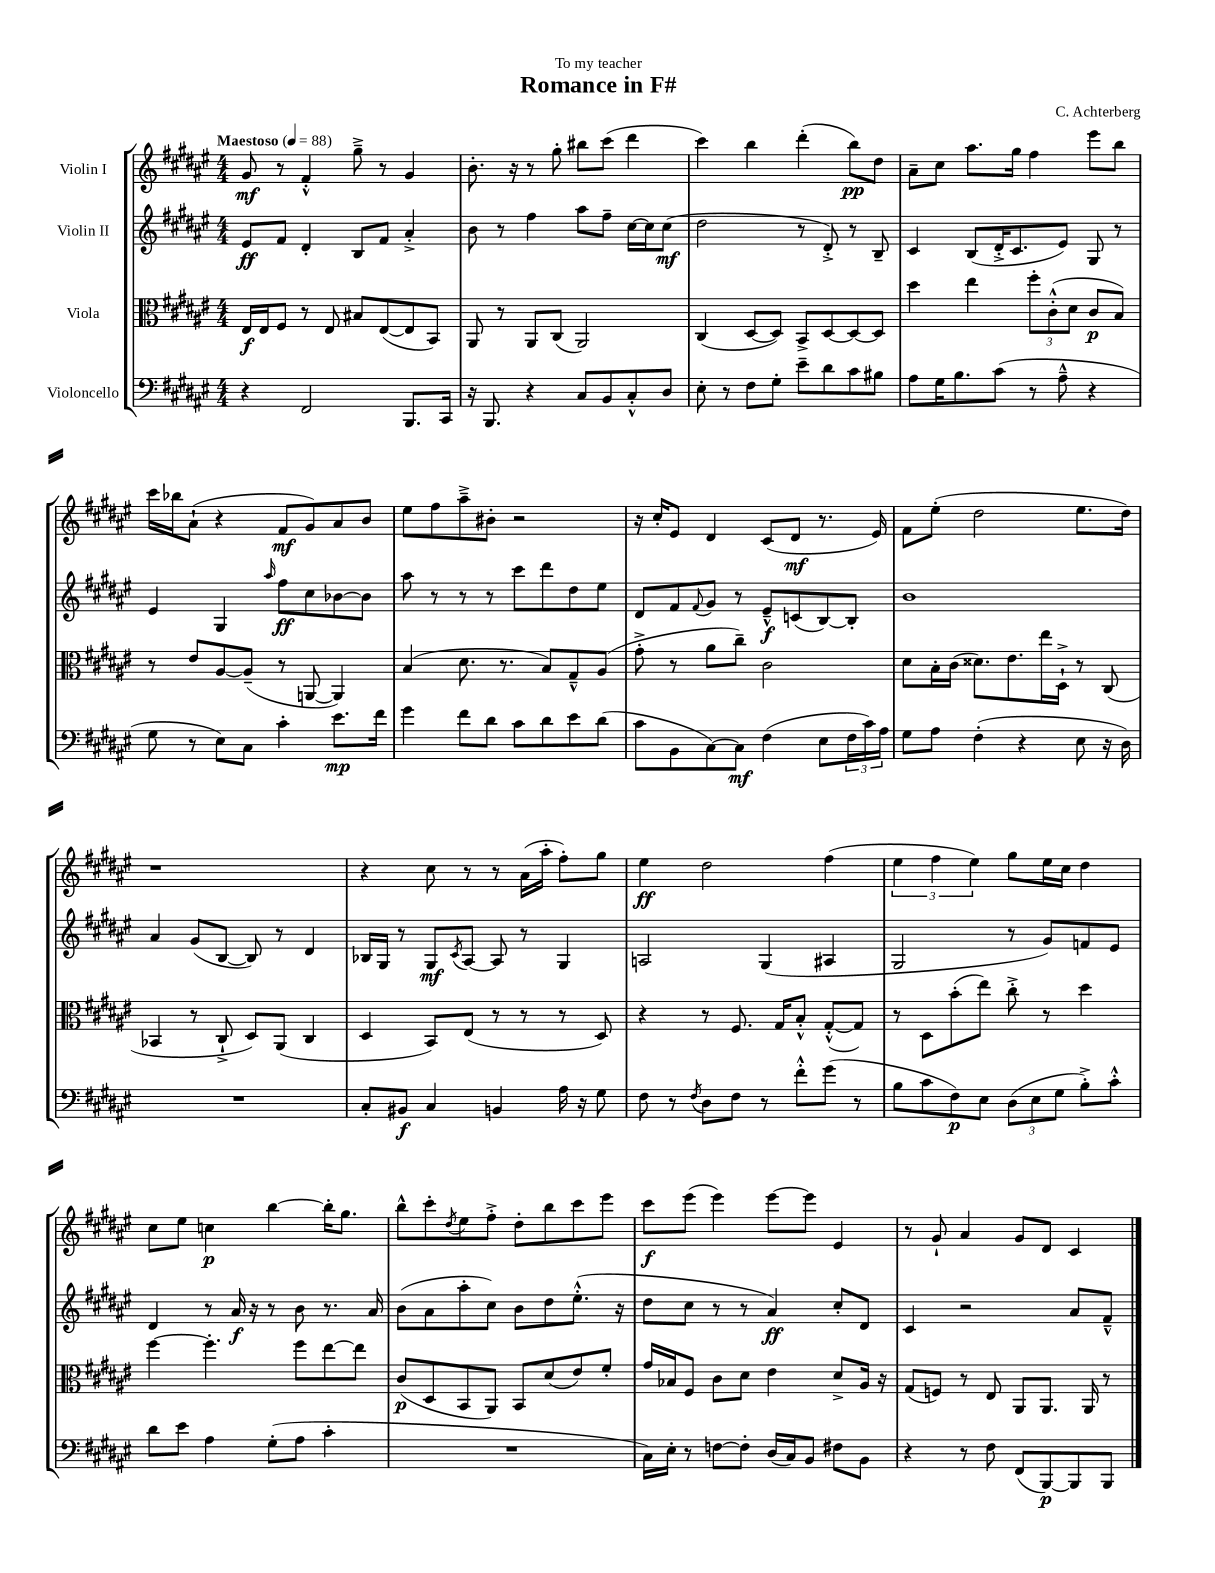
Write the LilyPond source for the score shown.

\header { title = "Romance in F#" composer = "C. Achterberg" dedication = "To my teacher" }
<<
\new StaffGroup <<
\new Staff = "s0" \with { instrumentName = "Violin I" } {
    \clef treble \key fis \major \numericTimeSignature \time 4/4 \tempo "Maestoso" 4 = 88
    gis'8\mf r8 fis'4-.-^ gis''8---> r8 gis'4 |
    b'8.-. r16 r8 gis''8-. bis''8 cis'''8( dis'''4 |
    cis'''4) b''4 dis'''4-.( b''8\pp) dis''8 |
    ais'8-- cis''8 ais''8. gis''16 fis''4 eis'''8 b''8 |
    cis'''16 bes''16 ais'8-!( r4 fis'8\mf gis'8) ais'8 b'8 |
    eis''8 fis''8 ais''8---> bis'8-. r2 |
    r16 cis''16-. eis'8 dis'4 cis'8( dis'8\mf r8. eis'16) |
    fis'8 eis''8-.( dis''2 eis''8. dis''16) |
    r1 |
    r4 cis''8 r8 r8 ais'16( ais''16-. fis''8-.) gis''8 |
    eis''4\ff dis''2 fis''4( |
    \tuplet 3/2 { eis''4 fis''4 eis''4) } gis''8 eis''16 cis''16 dis''4 |
    cis''8 eis''8 c''4\p b''4~ b''16-. gis''8. |
    b''8-^ cis'''8-. \acciaccatura { dis''8 } eis''8 fis''8-.-> dis''8-. b''8 cis'''8 eis'''8 |
    cis'''8\f eis'''8( eis'''4) eis'''8~ eis'''8 eis'4 |
    r8 gis'8-! ais'4 gis'8 dis'8 cis'4 \bar "|." |
}
\new Staff = "s1" \with { instrumentName = "Violin II" } {
    \clef treble \key fis \major \numericTimeSignature \time 4/4
    eis'8\ff fis'8 dis'4-. b8 fis'8 ais'4-.-> |
    b'8 r8 fis''4 ais''8 fis''8-- cis''16~ cis''16 cis''8\mf( |
    dis''2 r8 dis'8-.->) r8 b8-- |
    cis'4 b8( dis'16-.-> cis'8. eis'8) gis8 r8 |
    eis'4 gis4 \grace { ais''16 } fis''8\ff cis''8 bes'8~ bes'8 |
    ais''8 r8 r8 r8 cis'''8 dis'''8 dis''8 eis''8 |
    dis'8 fis'8 \appoggiatura { fis'8 } gis'8 r8 eis'8---^\f c'8( b8~) b8-. |
    b'1 |
    ais'4 gis'8( b8~ b8) r8 dis'4 |
    bes16 gis16 r8 gis8\mf \acciaccatura { cis'8 } ais8~ ais8 r8 gis4 |
    a2 gis4( ais4 |
    gis2 r8 gis'8) f'8 eis'8 |
    dis'4 r8 ais'16\f r16 r8 b'8 r8. ais'16 |
    b'8( ais'8 ais''8-. cis''8) b'8 dis''8 eis''8.-.-^( r16 |
    dis''8 cis''8 r8 r8 ais'4\ff) cis''8-. dis'8 |
    cis'4 r2 ais'8 fis'8---^ \bar "|." |
}
\new Staff = "s2" \with { instrumentName = "Viola" } {
    \clef alto \key fis \major \numericTimeSignature \time 4/4
    eis16\f eis16 fis8 r8 eis8 bis8 eis8~( eis8 b,8) |
    ais,8 r8 ais,8 cis8( ais,2) |
    cis4( dis8~ dis8) b,8-> dis8~ dis8~ dis8 |
    dis''4 eis''4 \tuplet 3/2 { fis''8-. cis'8-.-^( dis'8 } cis'8\p b8) |
    r8 eis'8 ais8~ ais8--( r8 a,8~ a,4) |
    b4( dis'8. r8. b8) gis8---^ ais8( |
    gis'8-.-> r8 ais'8 cis''8--) cis'2 |
    dis'8 b16-. cis'16( disis'8.) eis'8. eis''16 dis16-!-> r8 cis8( |
    bes,4 r8 cis8-!-> dis8) ais,8( cis4 |
    dis4 b,8) eis8( r8 r8 r8 dis8) |
    r4 r8 fis8. gis16 b8-.-^ gis8~-.-^( gis8) |
    r8 dis8 b'8-.( eis''8) cis''8-.-> r8 dis''4 |
    fis''4~ fis''4.-. fis''8 eis''8~ eis''8 |
    cis'8\p( dis8 b,8 ais,8) b,8 dis'8( eis'8) fis'8-. |
    gis'16 bes16 fis8 cis'8 dis'8 eis'4 dis'8-> ais16 r16 |
    gis8( f8) r8 eis8 ais,8 ais,8. ais,16 r8 \bar "|." |
}
\new Staff = "s3" \with { instrumentName = "Violoncello" } {
    \clef bass \key fis \major \numericTimeSignature \time 4/4
    r4 fis,2 b,,8. cis,16 |
    r16 b,,8. r4 cis8 b,8 cis8-.-^ dis8 |
    eis8-. r8 fis8 gis8-. eis'8-- dis'8 cis'8 bis8 |
    ais8 gis16 b8. cis'8( r8 ais8---^ r4 |
    gis8 r8 eis8) cis8 cis'4-. eis'8.\mp fis'16 |
    gis'4 fis'8 dis'8 cis'8 dis'8 eis'8 dis'8( |
    cis'8 b,8 cis8~) cis8\mf fis4( eis8 \tuplet 3/2 { fis16 cis'16) ais16 } |
    gis8 ais8 fis4-.( r4 eis8 r16 dis16) |
    R1 |
    cis8-. bis,8\f cis4 b,4 ais16 r16 gis8 |
    fis8 r8 \acciaccatura { fis8 } dis8 fis8 r8 fis'8-.-^ gis'8( r8 |
    b8 cis'8 fis8\p) eis8 \tuplet 3/2 { dis8( eis8 gis8 } b8-.->) cis'8-.-^ |
    dis'8 eis'8 ais4 gis8-.( ais8 cis'4-. |
    R1 |
    cis16) eis16-. r8 f8~ f8-. dis16( cis16) b,8 fis8 b,8 |
    r4 r8 fis8 fis,8( b,,8~\p) b,,8 b,,8 \bar "|." |
}
>>
>>
\layout { \context { \Score \remove "Bar_number_engraver" } }
